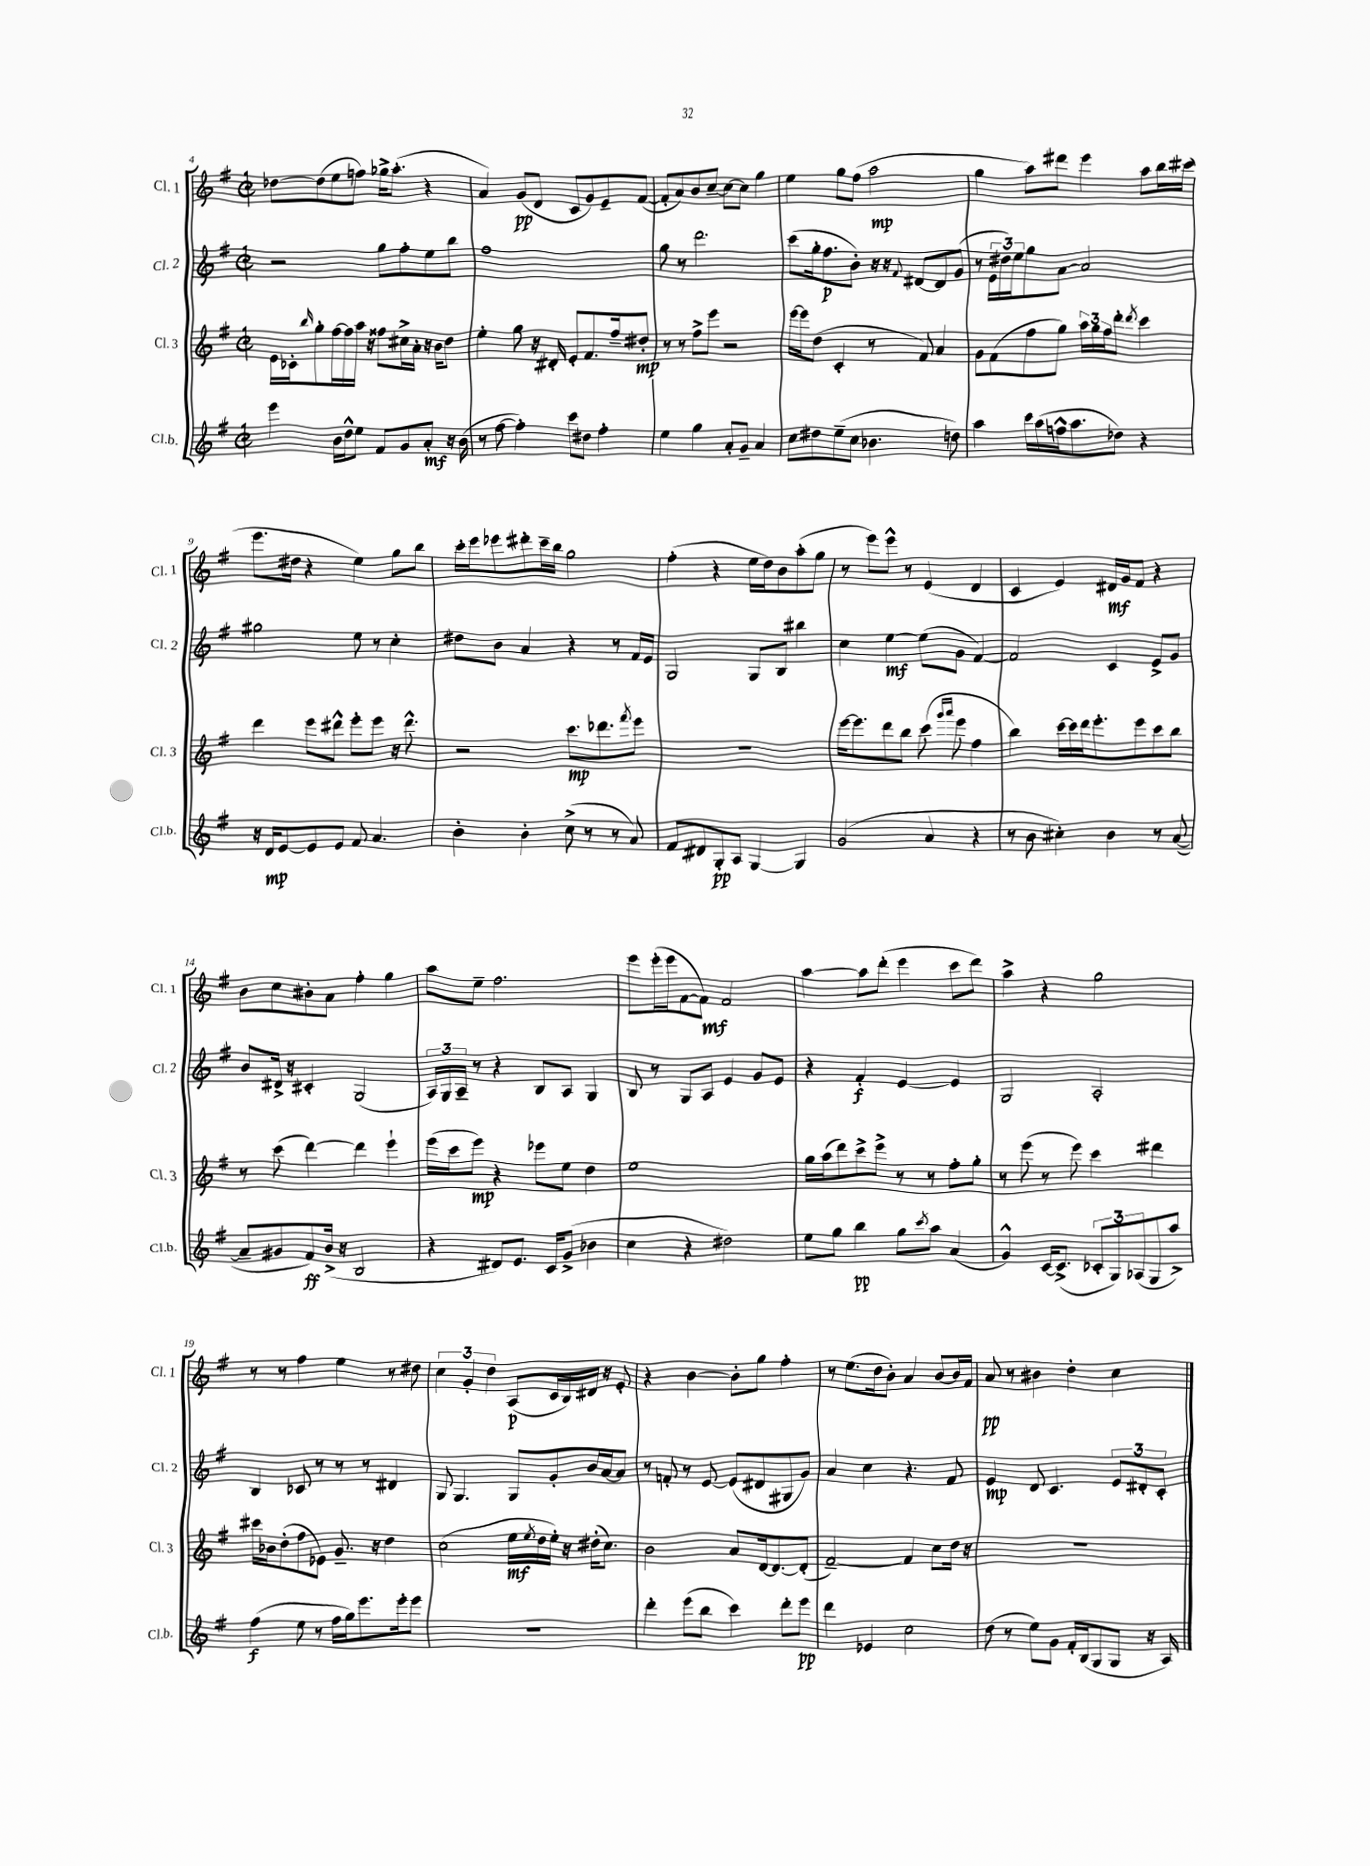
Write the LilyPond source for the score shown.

<<
\new StaffGroup <<
\new Staff = "s0" \with { instrumentName = "Cl. 1" shortInstrumentName = "Cl. 1" } {
    \clef treble \key g \major \defaultTimeSignature \time 2/2
    des''8~ des''8( e''8 f''8) ges''16-> a''8.-.( r4 |
    a'4) g'8\pp( d'8 c'8 g'8) e'8-- fis'8~( |
    fis'8-. a'8) b'8 c''8~-- c''8~ c''8 g''4 |
    e''4 g''8 fis''8( a''2\mp |
    g''4 a''8) dis'''8 e'''4 a''8 b''16 cis'''16( |
    e'''8. dis''16 r4 e''4) g''8 b''8 |
    c'''16-. e'''16 ees'''8 dis'''8-. c'''16-- b''16 g''2 |
    fis''4-.( r4 e''16 d''16) b'8 a''8-.( g''8 |
    r8 e'''8) e'''8-^ r8 e'4( d'4 |
    c'4 e'4) dis'16\mf g'16 fis'8 r4 |
    b'8 c''8 bis'8-. a'8 fis''4-. g''4 |
    a''8 e''8-- fis''2. |
    e'''8 e'''16-.( e'''16 fis'8~ fis'8\mf) fis'2 |
    a''4~ a''8 d'''8-.( e'''4 c'''8 d'''8) |
    a''4-> r4 g''2 |
    r8 r8 fis''4 e''4 r8 dis''8 |
    \tuplet 3/2 { c''4 g'4-. d''4 } a8\p( c'16 b16) dis'16 r16 e'8-. |
    r4 b'4~ b'8-. g''8 fis''4-. |
    r8 e''8.( d''16 b'8-.) a'4 b'8~ b'16 fis'16 |
    a'8\pp r8 bis'4 d''4-. c''4 \bar "|." |
}
\new Staff = "s1" \with { instrumentName = "Cl. 2" shortInstrumentName = "Cl. 2" } {
    \clef treble \key g \major \defaultTimeSignature \time 2/2
    r2 g''8 fis''8-. e''8 b''8 |
    fis''1 |
    g''8 r8 d'''2. |
    c'''8( g''16-. fis''8.\p b'8-.) r16 r16 \appoggiatura { fis'8 } dis'8~ dis'8 g'8( |
    r8 \tuplet 3/2 { e'16 dis''16) e''16 } g''8 a'8~ a'2 |
    gis''2 e''8 r8 c''4-. |
    dis''8 b'8 a'4 r4 r8 fis'16 e'16 |
    g2 g8 b8 bis''4 |
    c''4 e''4~\mf e''8( g'8 fis'4~) |
    fis'2 c'4 e'8-> g'8 |
    b'8 dis'16-> r16 cis'4-. g2( |
    \tuplet 3/2 { a16) g16 a16-- } r8 r4 b8 a8 g4 |
    b8 r8 g8 a8 e'4 g'8 e'8 |
    r4 fis'4-.\f e'4~ e'4 |
    g2 a2-. |
    b4 ces'8 r8 r8 r8 dis'4 |
    g8 g4. g8 g'8-. b'16 a'16~ a'8 |
    r8 f'8-. r8 e'8~ e'8( dis'8 gis8 g'8) |
    a'4 c''4 r4. fis'8 |
    e'4\mp d'8 c'4. \tuplet 3/2 { e'8 dis'8-. c'8-. } \bar "|." |
}
\new Staff = "s2" \with { instrumentName = "Cl. 3" shortInstrumentName = "Cl. 3" } {
    \clef treble \key g \major \defaultTimeSignature \time 2/2
    e'16 ces'16-. \grace { b''16 } g''8-. fis''16~ fis''16 a''16 r16 fisis''8 cis''16-> a'16-. r16 b'16 d''8 |
    e''4-. g''8 r16 dis'16-. e'8-. fis'8. fis''16-- dis''8-.\mp |
    r8 r8 fis''8-> e'''8 r2 |
    e'''16~ e'''16 d''8( c'4-. r8 fis'8) a'4 |
    g'8 fis'8( fis''8 g''8) \tuplet 3/2 { a''16 g''16 fis''16 } d'''8-. \acciaccatura { d'''8 } c'''4 |
    d'''4 e'''8 dis'''8-^ e'''8-. e'''8 r16 dis'''8.-^ |
    r2 c'''8.\mp des'''8. \acciaccatura { fis'''8 } e'''8 |
    R1 |
    e'''16~ e'''8. d'''8 b''8 c'''8( \grace { g'''16 a'''16 } e'''8 fis''4 |
    b''4) c'''16~ c'''16 d'''16 e'''8.-. e'''8 c'''8 b''8 |
    r8 c'''8( d'''4~) d'''4 e'''4-! |
    e'''16( c'''16 e'''8\mp) r4 ees'''8 e''8 d''4 |
    e''1 |
    g''16 a''16( d'''8) c'''8-> e'''8-> r8 r8 fis''8-. g''8-. |
    r8 e'''8( r8 e'''8) c'''4 dis'''4 |
    cis'''16 bes'16 d''8-.( fis''8 ees'8) g'8.-- r16 d''4 |
    c''2( e''16\mf \acciaccatura { e''8 } d''16 e''16-.) r16 dis''16-.( c''8.) |
    b'2 a'8 d'16~ d'8.~ d'8-.( |
    fis'2~--) fis'4 c''8 d''16 r16 |
    R1 \bar "|." |
}
\new Staff = "s3" \with { instrumentName = "Cl.b." shortInstrumentName = "Cl.b." } {
    \clef treble \key g \major \defaultTimeSignature \time 2/2
    e'''4 b'16 d''16-^ e''8 fis'8 g'8 a'8-.\mf r16 b'16( |
    r8 fis''8~ fis''4-.) c'''8 dis''8 fis''4-. |
    e''4 g''4 a'8-. g'8-- a'4 |
    c''8 dis''8 e''8--( c''8 bes'4. d''8) |
    a''4 c'''16 a''16( f''16-^ a''8. des''8) r4 |
    r16 d'16\mp e'8~ e'8 e'8 fis'8 a'4. |
    b'4-. b'4-. c''8->( r8 r8 a'8) |
    fis'8 dis'8 g8-.\pp a8 g4~ g4 |
    g'2( a'4 r4 |
    r8 b'8 cis''4-.) b'4 r8 a'8~( |
    a'8-- gis'8 fis'8\ff) b'16->( r16 b2 |
    r4 dis'8) e'8. c'16 g'8->( bes'4 |
    c''4 r4 dis''2) |
    e''8 g''8 b''4\pp g''8 \acciaccatura { c'''8 } a''8 a'4( |
    g'4-^) c'16~ c'8.->( \tuplet 3/2 { ces'8-. g8) aes8( } g8 a''8->) |
    fis''4\f( e''8 r8 fis''16 g''16) e'''8. e'''16-. e'''8 |
    r1 |
    d'''4-. e'''8( b''8 c'''4) d'''8-. e'''8\pp |
    d'''4 ees'4 c''2 |
    d''8( r8 e''8) g'8 fis'16-. b16( g8 g8 r16 a16) \bar "|." |
}
>>
>>
\layout { \context { \Score currentBarNumber = #4 } }
